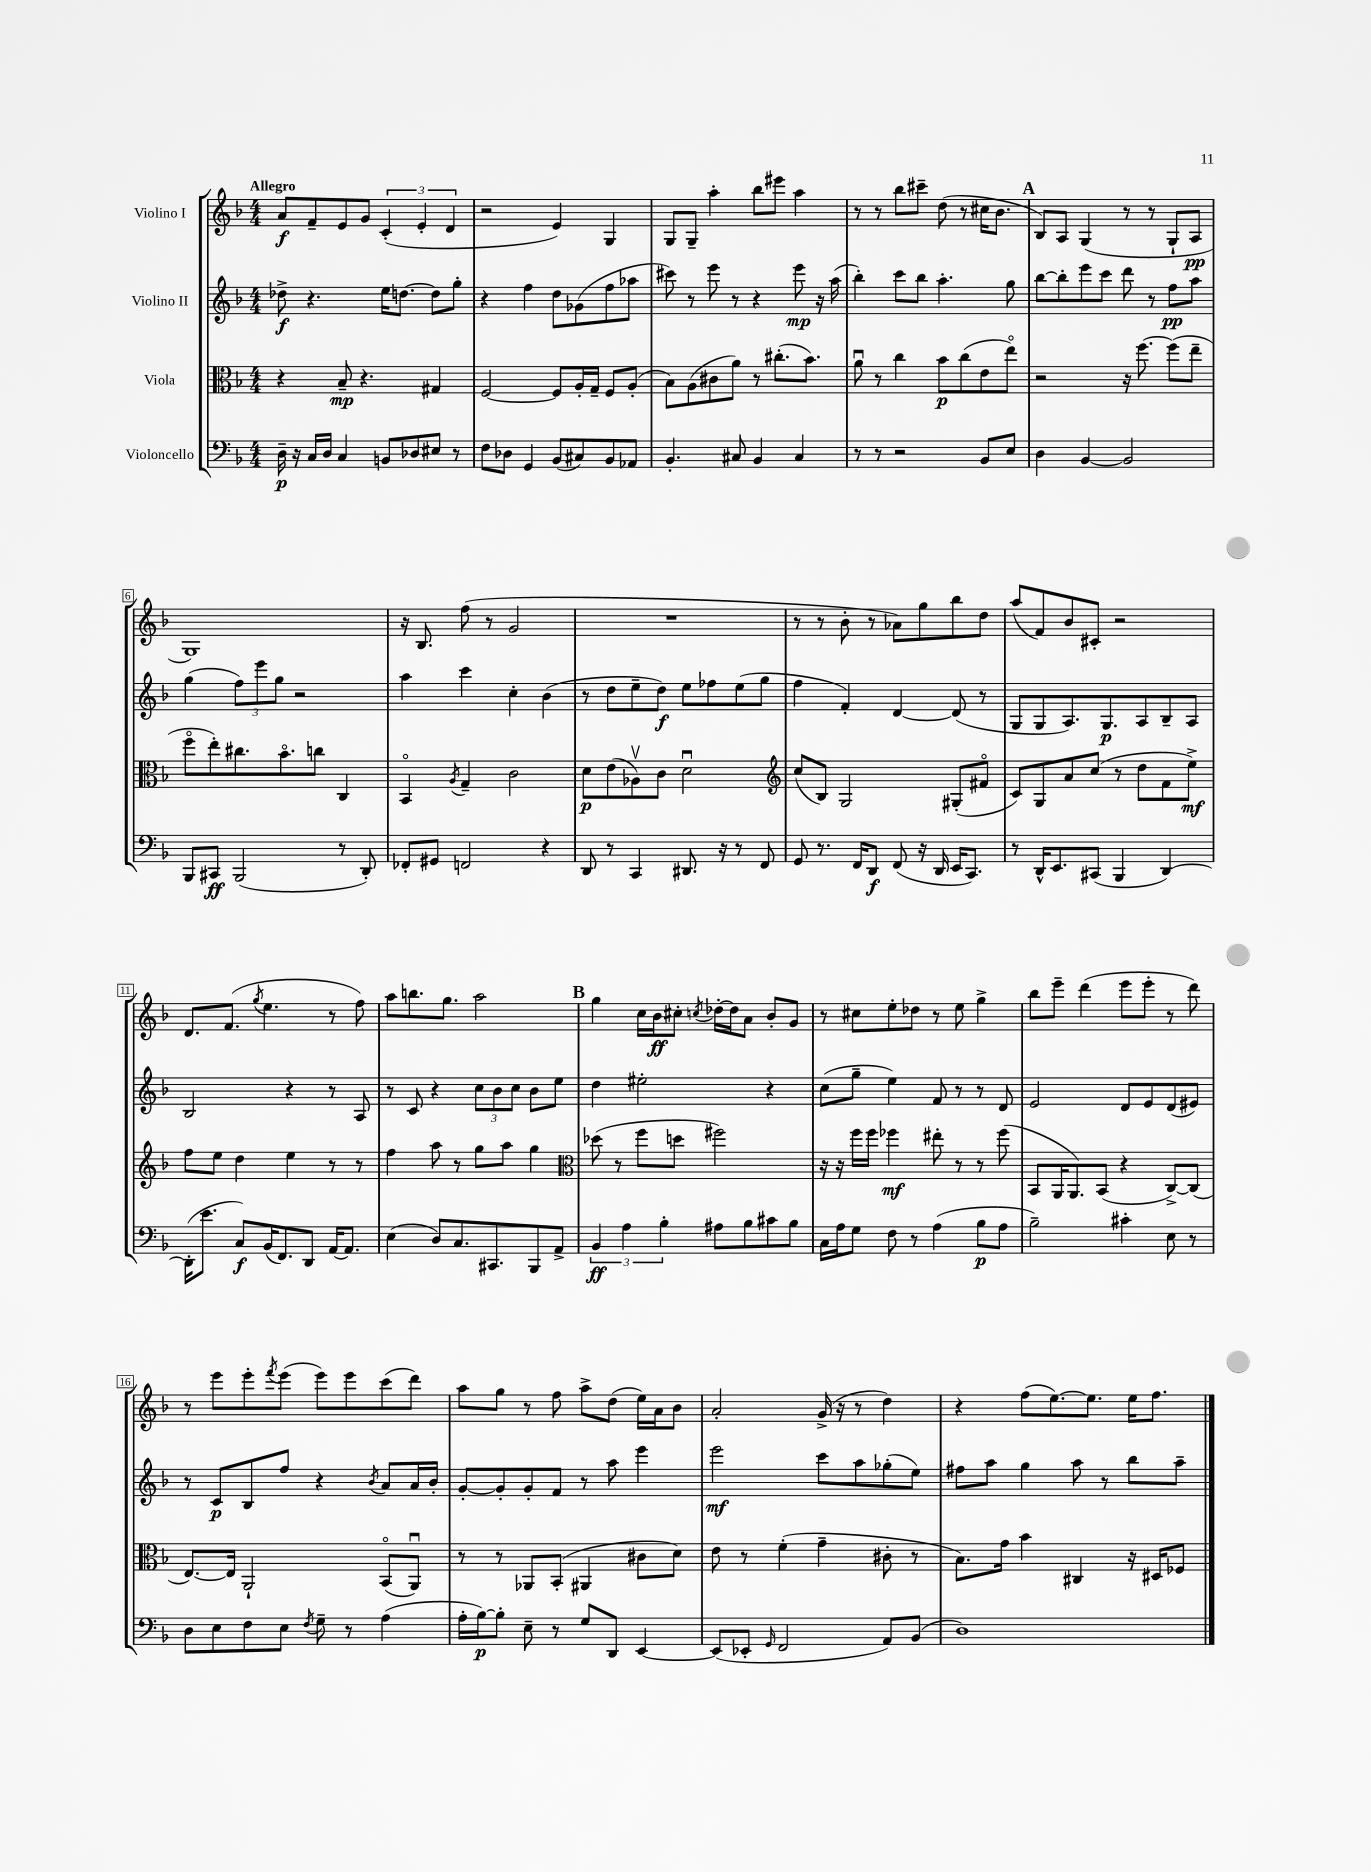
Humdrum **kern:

**kern	**kern	**kern	**kern
*staff4	*staff3	*staff2	*staff1
*clefF4	*clefC3	*clefG2	*clefG2
*k[b-]	*k[b-]	*k[b-]	*k[b-]
*M4/4	*M4/4	*M4/4	*M4/4
16D~\	4r	8dd-^\	8a/L
16r	.	.	.
16C/LL	.	4.r	8f~/
16D/JJ	.	.	.
4C/	8B-~/	.	8e/
.	4.r	.	8g/J
8BB/L	.	16ee\LK	(6c'/
.	.	[8.dd\J	.
8D-/	.	.	.
.	.	.	6e'/
8E#/J	4G#/	8dd\]L	.
.	.	.	6d/
8r	.	8gg'\J	.
=	=	=	=
8F\L	[2F/	4r	2r
8D-\J	.	.	.
4GG/	.	4ff\	.
(8BB-/L	8F/]L	8dd\L	4e/)
8C#/)	16A'/L	(8g-\	.
.	16G~/JJ	.	.
8BB-/	8F/L	8ff\	4G/
8AA-/J	(8A'/J	8aa-\J	.
=	=	=	=
4.BB-'/	8B-\L)	8ccc#\)	8G/L
.	(8A\	8r	8G~/J
.	8c#\	8eee\	4aa'\
8C#/	8a\J)	8r	.
4BB-/	8r	4r	8bb-\L
.	(8.cc#'\L	.	8eee#\J
4C#/	.	8eee\	4aa\
.	8.b-\J)	.	.
.	.	16r	.
.	.	(16aa\	.
=	=	=	=
8r	8au\	4bb-'\)	8r
8r	8r	.	8r
2r	4cc\	8ccc\L	8bb-\L
.	.	8bb-\J	8ccc#~\J
.	8b-\L	4.aa'\	(8dd\
.	(8cc\	.	8r
8BB-/L	8e\	.	16cc#\LK
.	.	.	8.b-\J
8E/J	8eeo\J)	8gg\	.
=	=	=	=
4D\	2r	[8bb-\L	8B-/L)
.	.	8bb-'\]	8A/J
[4BB-/	.	8eee\	(4G/
.	.	8ccc\J	.
2BB-/]	16r	8ddd\	8r
.	[8.ff\	.	.
.	.	8r	8r
.	(8ff\]L	8ff\L	8G`/L
.	8ee~\J	8aa\J	8A/J
=	=	=	=
8BBB-/L	8ffo\L	(4gg\	1G)
8CC#/J	8ee'\)	.	.
(2BBB-/	8.cc#\	12ff\L)	.
.	.	12eee\	.
.	.	12gg\J	.
.	8.b-o\	.	.
.	.	2r	.
.	8cc\J	.	.
8r	4C/	.	.
8DD'/)	.	.	.
=	=	=	=
8FF-'/L	4BB-o/	4aa\	16r
.	.	.	8.B-/
8GG#/J	.	.	.
.	8qA/	.	.
2FF/	4G~/	4ccc\	(8ff\
.	.	.	8r
.	2c\	4cc'\	2g/
4r	.	(4b-\	.
=	=	=	=
8DD/	8d\L	8r	1r
8r	(8e\	8dd\L	.
4CC/	8A-v\)	8ee~\	.
.	8c\J	8dd\J)	.
8.DD#/	2du\	8ee\L	.
.	.	8ff-\	.
16r	.	.	.
8r	.	(8ee\	.
8FF/	.	8gg\J	.
=	=	=	=
*	*clefG2	*	*
8GG/	(8cc/L	4ff\	8r
8.r	8B-/J)	.	8r
.	2G/	4f'/)	8b-'\
16FF/LK	.	.	.
8DD/J	.	.	8r
(8FF/	.	[4d/	8a-\L)
16r	.	.	8gg\
16DD/	.	.	.
16EE/LK	(8G#'/L	(8d/]	8bb-\
8.CC/J)	.	.	.
.	8f#o/J	8r	8dd\J
=	=	=	=
8r	8c/L)	8G/L	(8aa/L
16DD^^/LK	8G/	8G/	8f/)
8.EE/	.	.	.
.	8a/	8.A/)	8b-/
(8CC#/J	(8cc/J	.	8c#'/J
.	.	8.G/	.
4BBB-/	8r	.	2r
.	8dd\L	8A/	.
[4DD/)	8f\	8B-~/	.
.	8ee^\J)	8A/J	.
=	=	=	=
(16DD'\]LK	8ff\L	2B-/	8.d/L
8.e\J	.	.	.
.	8ee\J	.	.
.	.	.	(8.f/J
8C/L)	4dd\	.	.
.	.	.	8qgg/
(16BB-/K	.	.	4.ee\
8.FF/)	.	.	.
.	4ee\	4r	.
8DD/J	.	.	.
[16AA/LK	8r	8r	8r
8.AA/]J	.	.	.
.	8r	8A/	8ff\)
=	=	=	=
(4E\	4ff\	8r	8aa\L
.	.	8c/	8.bb\
8D/L)	8aa\	4r	.
.	.	.	8.gg\J
8.C/	8r	.	.
.	8gg\L	12cc\L	2aa\
8.CC#/	.	.	.
.	.	12b-\	.
.	8aa\J	.	.
.	.	12cc\J	.
8BBB-/	4gg\	8b-\L	.
8AA^/J	.	8ee\J	.
=	=	=	=
*	*clefC3	*	*
6BB-/	(8dd-\	4dd\	4gg\
.	8r	.	.
6A\	.	.	.
.	8ff\L	2ee#'\	16cc\LL
.	.	.	16b-\J
6B-'\	.	.	.
.	8dd\J	.	8cc#'\J
.	.	.	8qcc/
8A#\L	2ff#\)	.	[16dd-'\LL
.	.	.	16dd-\]J
8B-\	.	.	8a\J
8c#\	.	4r	8b-'/L
8B-\J	.	.	8g/J
=	=	=	=
16C\LL	16r	(8cc\L	8r
16A\J	16r	.	.
8G\J	16ff\LL	8gg~\J	8cc#\L
.	16ff\JJ	.	.
8F\	4ff-\	4ee\)	8ee'\
8r	.	.	8dd-\J
(4A\	8ee#'\	8f/	8r
.	8r	8r	8ee\
8B-\L	8r	8r	4gg^\
8A\J	(8ff-\	8d/	.
=	=	=	=
2B-~\)	8BB-/L	2e/	8bb-\L
.	16AA/K	.	8eee~\J
.	8.AA/)	.	.
.	.	.	(4ddd\
.	(8BB-/J	.	.
4c#'\	4r	8d/L	8eee\L
.	.	8e/	8eee'\J
8E\	[8C^/L)	(8d/	8r
8r	(8C/]J	8e#/J)	8ddd\)
=	=	=	=
8D\L	[8.E/L)	8r	8r
8E\	.	8c/L	8eee\L
.	16E/]Jk	.	.
8F\	2AA`/	8B-/	8eee'\
.	.	.	8qfff/
8E\J	.	8ff/J	(8eee\J
8qF/	.	.	.
8G~\	.	4r	8eee\L)
8r	.	.	8eee\
.	.	8qb-/	.
(4A\	(8BB-o/L	8a/L	(8ccc\
.	8AAu/J)	16a/L	8ddd\J)
.	.	16b-'/JJ	.
=	=	=	=
16A'\LL	8r	[8g'/L	8aa\L
[16B-\J)	.	.	.
8B-'\]J	8r	8g'/]	8gg\J
8E~\	8AA-/L	8g'/	8r
8r	(8BB-'/J	8f/J	8ff\
8G/L	4AA#/	8r	8aa^\L
8DD/J	.	8aa\	(8dd\J
[4EE/	8c#\L	4eee\	16ee\LL)
.	.	.	16a\J
.	8d\J)	.	8b-\J
=	=	=	=
(8EE/]L	8e\	2eee\	2a'/
8EE-'/J	8r	.	.
16qqGG/	.	.	.
2FF/	(4f'\	.	.
.	4g~\	8ccc\L	(16g^/
.	.	.	16r
.	.	8aa\	8r
8AA/L)	8c#'\	(8gg-'\	4dd\)
(8BB-/J	8r	8ee\J)	.
=	=	=	=
1D)	8.B-\L)	8ff#\L	4r
.	.	8aa\J	.
.	16g\Jk	.	.
.	4b-\	4gg\	(8ff\L
.	.	.	[8.ee\)
.	4C#/	8aa\	.
.	.	.	8.ee\]J
.	.	8r	.
.	16r	8bb-\L	16ee\LK
.	16D#/LK	.	8.ff\J
.	8F-/J	8aa~\J	.
==	==	==	==
*-	*-	*-	*-
